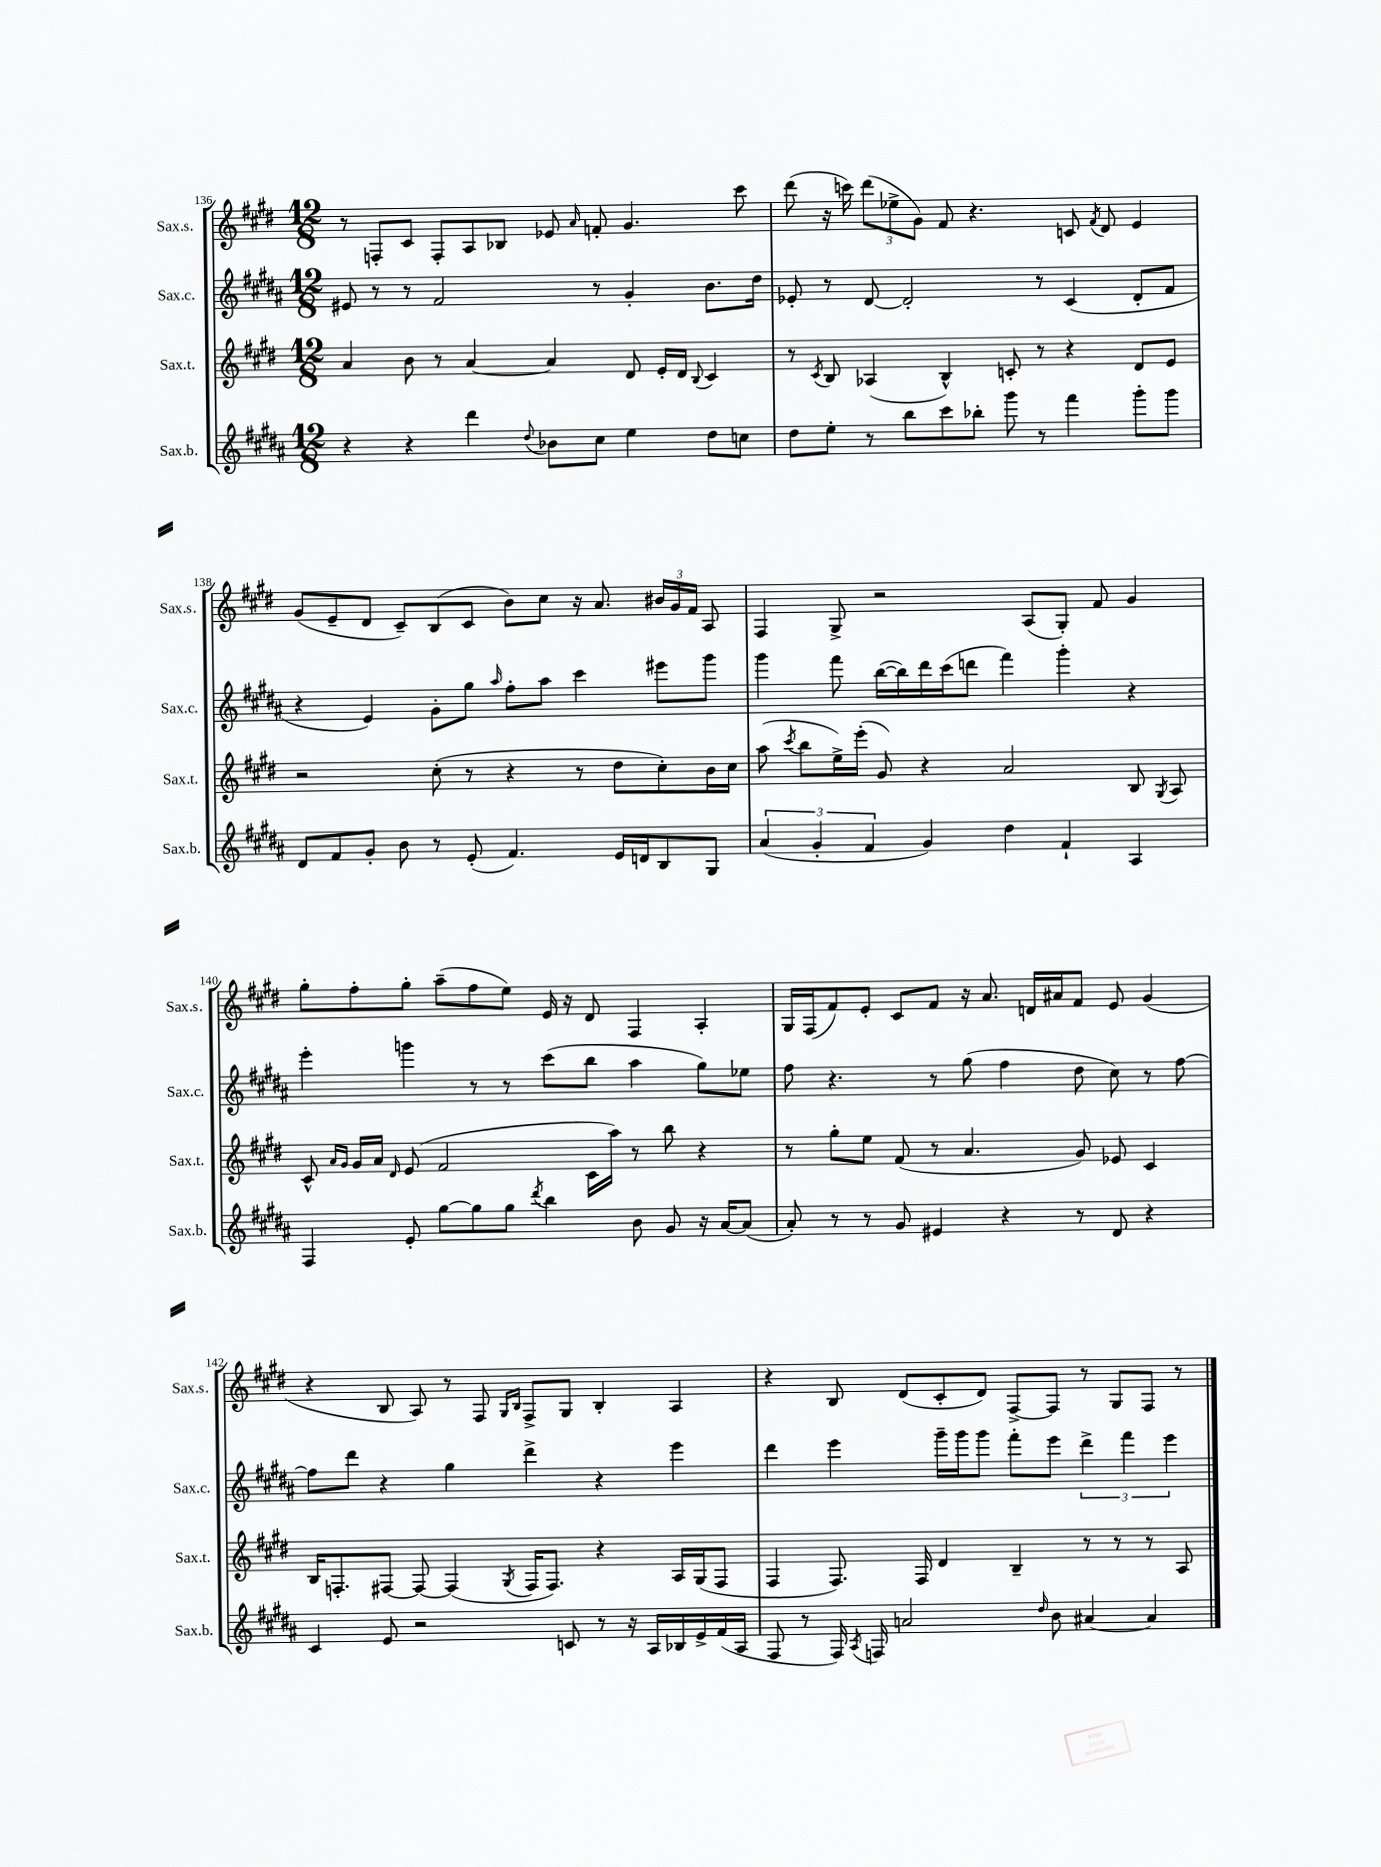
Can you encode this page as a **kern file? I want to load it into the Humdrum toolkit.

**kern	**kern	**kern	**kern
*staff4	*staff3	*staff2	*staff1
*clefG2	*clefG2	*clefG2	*clefG2
*k[f#c#g#d#a#]	*k[f#c#g#d#]	*k[f#c#g#d#a#]	*k[f#c#g#d#]
*M12/8	*M12/8	*M12/8	*M12/8
4r	4a/	8e#/	8r
.	.	8r	8F'/L
4r	8b\	8r	8c#/J
.	8r	2f#/	8F'/L
4ddd#\	[4a/	.	8A/
.	.	.	8B-/J
8qqdd#/	.	.	.
8b-\L	4a/]	.	8e-/
.	.	.	16qqa/
8cc#\J	.	8r	8f'/
4ee\	8d#/	4g#'/	4.g#/
.	16e'/LL	.	.
.	16d#/JJ	.	.
.	8qqB/	.	.
8dd#\L	4c#/	8.b\L	.
8cc\J	.	.	8ccc#\
.	.	16dd#\Jk	.
=	=	=	=
8dd#\L	8r	8e-'/	(8ddd#\
.	8qc#/	.	.
8ee'\J	8B/	8r	16r
.	.	.	16ccc\)
8r	(4A-/	[8d#/	(12ddd#\L
.	.	.	12ee-^\
8bb\L	.	2d#'/]	.
.	.	.	12g#\J)
8ccc#\	4B^^/)	.	8f#/
8bb-'\J	.	.	4.r
8ggg#\	8c'/	.	.
8r	8r	8r	.
4fff#\	4r	(4c#/	8c/
.	.	.	8qf#/
.	.	.	8d#/
8ggg#'\L	8d#/L	8d#'/L	4e/
8ggg#\J	8e/J	8f#/J	.
=	=	=	=
8d#/L	2r	4r	(8g#/L
8f#/	.	.	8e~/
8g#'/J	.	4e/)	8d#/J
8b\	.	.	8c#~/L)
8r	(8cc#'\	8g#'\L	(8B/
(8e'/	8r	8gg#\J	8c#/J
.	.	16qqaa#/	.
4.f#/)	4r	8ff#'\L	8b\L)
.	.	8aa#\J	8cc#\J
.	8r	4ccc#\	16r
.	.	.	8.a/
16e/LL	8dd#\L	.	.
16d/J	.	.	.
8B/	8cc#'\)	8eee#\L	24b#/LL
.	.	.	24g#/
.	.	.	24f#/JJ
8G#/J	16b\L	8ggg#\J	8A/
.	16cc#\JJ	.	.
=	=	=	=
(6a#/	(8aa\	4ggg#\	4F#/
.	8qccc#/	.	.
.	8bb\L	.	.
6g#'/	.	.	.
.	16ee^\L)	8fff#\	8G#^/
.	(16eee'\JJ	.	.
6f#/	.	.	.
.	8g#/)	([16bb\LL	2r
.	.	16bb\])	.
4g#/)	4r	16ddd#\	.
.	.	(16ccc#\J	.
.	.	8ddd\J	.
4dd#\	2a/	4fff#\)	.
.	.	.	(8A/L
4f#`/	.	4ggg#'\	8G#'/J)
.	.	.	8f#/
4A#/	8B/	4r	4g#/
.	8qG#/	.	.
.	8A/	.	.
=	=	=	=
4F#/	8c#^^/	4eee'\	8gg#'\L
.	16qqa/LL	.	.
.	16qqg#/JJ	.	.
.	16g#/LL	.	8ff#'\
.	16a/JJ	.	.
.	16qqd#/	.	.
8e'/	(8e/	4ggg\	8gg#'\J
[8gg#\L	2f#/	.	(8aa~\L
8gg#\]	.	8r	8ff#\
8gg#\J	.	8r	8ee\J)
8qddd#/	.	.	.
4bb\	.	(8ccc#\L	16e/
.	.	.	16r
.	16c#\LL	8bb\J	8d#/
.	16aa\JJ)	.	.
8b\	8r	4aa#\	4F#/
8g#/	8bb\	.	.
16r	4r	8gg#\L)	4A'/
[16a#/LK	.	.	.
(8a#/]J	.	8ee-\J	.
=	=	=	=
8a#'/)	8r	8ff#\	16G#/LL
.	.	.	(16F#/J
8r	8gg#'\L	4.r	8f#/)
8r	8ee\J	.	8e'/J
8g#/	(8f#/	.	8c#/L
4e#/	8r	8r	8f#/J
.	4.a/	(8gg#\	16r
.	.	.	8.a/
4r	.	4ff#\	.
.	.	.	16d/LL
.	.	.	16a#/J
8r	8g#/)	8dd#\	8f#/J
8d#/	8e-/	8cc#\)	8e/
4r	4c#/	8r	(4g#/
.	.	[8ff#\	.
=	=	=	=
4c#/	16B/LK	8ff#\]L	4r
.	8.F'/	.	.
.	.	8ddd#\J	.
8e/	[8F#/J	4r	8B/
2r	8F#/_	.	8A/)
.	(4F#/]	4gg#\	8r
.	.	.	8F#/
.	.	.	16qqG#/LL
.	8qG#/	.	16qqB/JJ
.	16F#/LK	4ddd#^\	8F#^/L
.	8.F#/J)	.	.
8c/	.	.	8G#/J
8r	4r	4r	4B'/
16r	.	.	.
16A#/LL	.	.	.
16B-/	16A/LL	4eee\	4A/
16e^/	(16G#/J	.	.
(16f#/	8F#/J	.	.
16A#/JJ	.	.	.
=	=	=	=
8F#/	4F#/	4ddd#\	4r
8r	.	.	.
16F#/)	8.F#/)	4eee\	8B/
8qA#/	.	.	.
16F/	.	.	.
2a/	.	.	(8d#/L
.	16F#/	.	.
.	4d#/	16ggg#~\LL	8c#'/
.	.	16ggg#\J	.
.	.	8ggg#\J	8d#/J)
.	4B~/	8fff#'\L	[8F#^/L
16qqdd#/	.	.	.
8b\	.	8eee\J	8F#/]J
[4a#/	8r	6ddd#^\	8r
.	8r	.	8G#/L
.	.	6fff#\	.
4a#/]	8r	.	8F#/J
.	.	6eee\	.
.	8A/	.	8r
==	==	==	==
*-	*-	*-	*-
